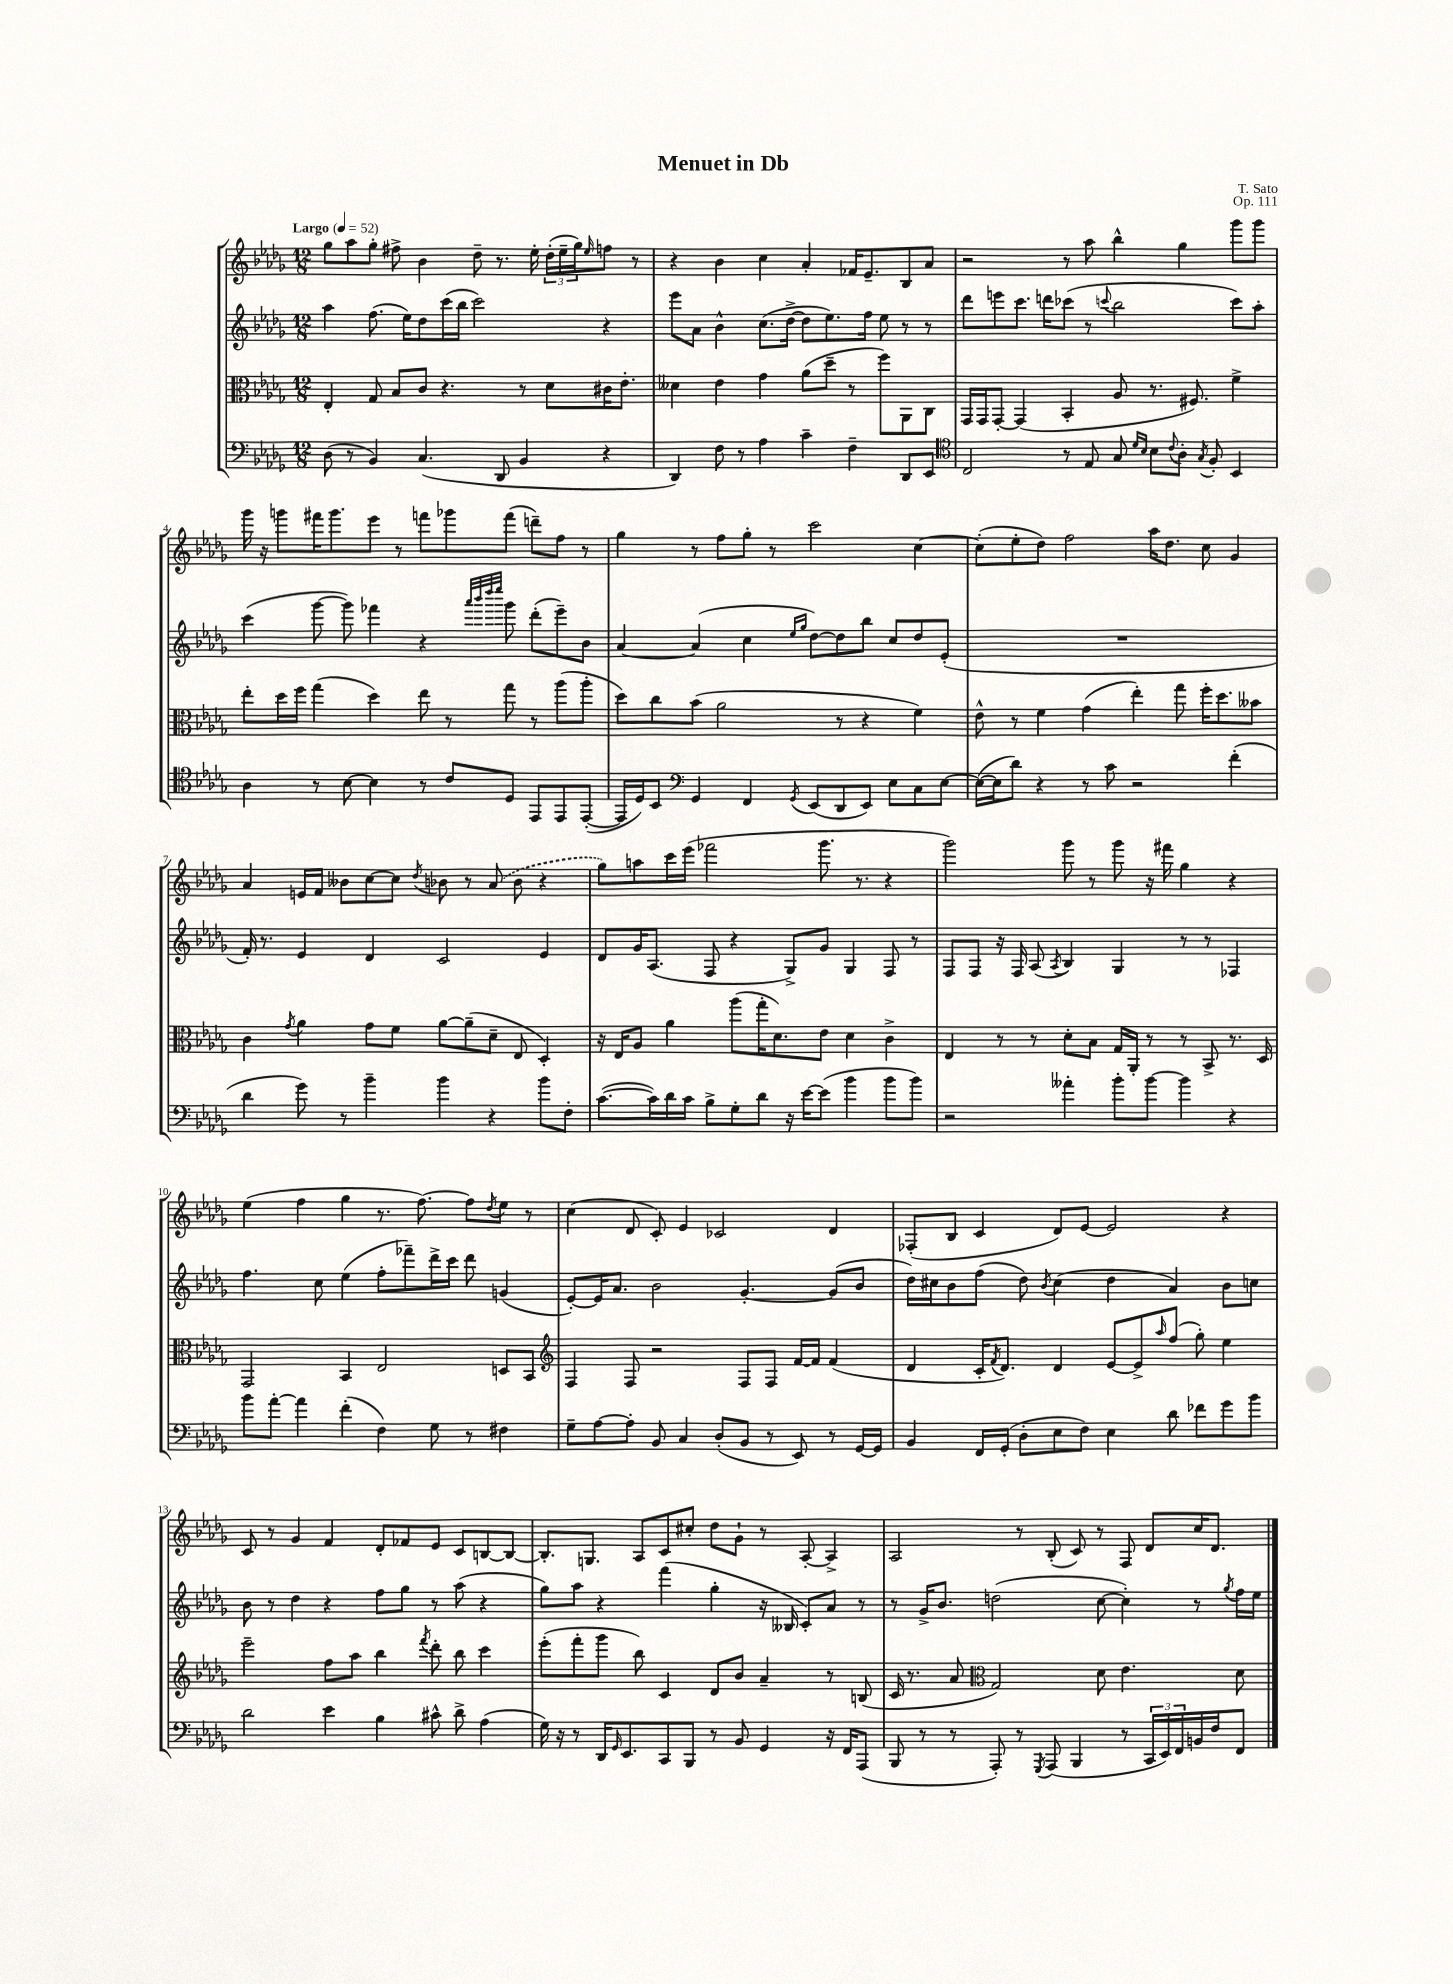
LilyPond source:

\header { title = "Menuet in Db" composer = "T. Sato" opus = "Op. 111" }
<<
\new StaffGroup <<
\new Staff = "s0" {
    \clef treble \key des \major \numericTimeSignature \time 12/8 \tempo "Largo" 4 = 52
    ges''8 aes''8 ges''8-. fis''8-> bes'4 des''8-- r8. ees''16-. \tuplet 3/2 { des''16-.( ees''16-- ges''16) } \grace { ees''16 } f''8 r8 |
    r4 bes'4 c''4 aes'4-. fes'16 ees'8.-- bes8 aes'8 |
    r2 r8 aes''8 bes''4-^ ges''4 ges'''8 ges'''8 |
    ges'''16 r16 g'''8 fis'''16 g'''8. ees'''8 r8 f'''8 ges'''8 f'''8( d'''8--) f''8 r8 |
    ges''4 r8 f''8 ges''8-. r8 c'''2 c''4~ |
    c''8-.( ees''8-. des''8) f''2 aes''16 des''8. c''8 ges'4 |
    aes'4 e'16 f'16 beses'8 c''8~ c''8 \acciaccatura { des''8 } bes'8 r8 \once \slurDashed aes'8( bes'8 r4 |
    ges''8) a''8 c'''16 ees'''16( fes'''2 ges'''8. r8. r4 |
    ges'''2) ges'''8 r8 ges'''8 r16 fis'''16 ges''4 r4 |
    ees''4( f''4 ges''4 r8. f''8.~) f''8 \acciaccatura { des''8 } ees''8 r8 |
    c''4( des'8 c'8-.) ees'4 ces'2 des'4 |
    fes8-.( bes8 c'4 des'8) ees'8~ ees'2 r4 |
    c'8 r8 ges'4 f'4 des'8-. fes'8 ees'8 c'8 b8~ b8~ |
    b8.-. g8. aes8 c'8 cis''8-. des''8 ges'8-! r8 aes8~-. aes4-> |
    aes2 r8 bes8-.( c'8) r8 f8 des'8 c''16 des'8. \bar "|." |
}
\new Staff = "s1" {
    \clef treble \key des \major \numericTimeSignature \time 12/8
    aes''4 f''8.( ees''16) des''8 c'''16( bes''16 c'''2) r4 |
    ees'''8 aes'8 bes'4-^ c''8.( des''16~-> des''8 ees''8.) f''16 ees''8 r8 r8 |
    des'''8 e'''8 c'''8. d'''16 ces'''8( r8 \appoggiatura { c'''8 } bes''2 c'''8) aes''8-. |
    c'''4( ges'''8~ ges'''8) fes'''4 r4 \grace { aes'''32 bes'''32 des''''32 ees''''32 } ges'''8 des'''8-.( ees'''8--) bes'8 |
    aes'4~ aes'4( c''4 \grace { ees''16 ges''16 } des''8~) des''8 bes''8 c''8 des''8 ees'8-.( |
    R1. |
    f'16-.) r8. ees'4 des'4 c'2 ees'4 |
    des'8 ges'16 aes8.( f8 r4 ges8->) ges'8 ges4 f8 r8 |
    f8 f8 r16 f16 aes8( \acciaccatura { aes8 } bes4) ges4 r8 r8 fes4 |
    f''4. c''8 ees''4( f''8-. fes'''8--) des'''16-> c'''16 des'''8 g'4( |
    ees'8~-.) ees'16 aes'8. bes'2 ges'4.~-. ges'8( bes'8 |
    des''16) cis''16 bes'8 f''8( des''8) \acciaccatura { bes'8 } cis''4( des''4 aes'4) bes'8 c''8 |
    bes'8 r8 des''4 r4 f''8 ges''8 r8 aes''8( r4 |
    ges''8) aes''8 r4 f'''4( ges''4-. r16 beses16 c'8-.) aes'8 r8 |
    r8 ges'16-> bes'8. d''2( c''8~ c''4-.) r8 \acciaccatura { ges''8 } f''16 ees''16 \bar "|." |
}
\new Staff = "s2" {
    \clef alto \key des \major \numericTimeSignature \time 12/8
    ees4-. ges8 bes8 c'8 r4. r8 des'8 cis'16 ees'8.-. |
    deses'4 ees'4 ges'4 aes'8( des''8-- r8 f''8) aes,8 c8 |
    ges,16 ges,16 ges,8~-. ges,4( bes,4-. aes8 r8. fis8.) f'4-> |
    ees''8-. des''16 f''16 ges''4( des''4) ees''8 r8 ges''8 r8 aes''8( aes''8-. |
    des''8) c''8 bes'8( aes'2 r8 r4 f'4) |
    ees'8-^ r8 f'4 ges'4( ees''4-.) ges''8 f''16-. des''8. beses'8 |
    c'4 \acciaccatura { ges'8 } aes'4 ges'8 f'8 aes'8~ aes'8--( des'8-- ees8 des4-.) |
    r16 ees16 aes8 aes'4 aes''8( ges''16-. des'8.) ees'8 des'4 c'4-> |
    ees4 r8 r8 des'8-. bes8 ges16 aes,16-. r8 r8 bes,8-> r8. des16 |
    ges,2 bes,4 ees2 d8 bes,8 |
    \clef treble f4 f8 r2 f8 f8 f'16~ f'16 f'4( |
    des'4 c'16-. \acciaccatura { f'8 } des'8.) des'4 ees'8~ ees'8-> \grace { aes''16 } f''8( ges''8-.) ees''4 |
    ees'''2-- f''8 aes''8 bes''4 \acciaccatura { f'''8 } des'''8-. bes''8 c'''4 |
    ees'''8-.( f'''8-. ges'''8 bes''8) c'4 des'8 bes'8 aes'4-- r8 b8( |
    c'16 r8. aes'8 \clef alto ges2) des'8 ees'4. des'8 \bar "|." |
}
\new Staff = "s3" {
    \clef bass \key des \major \numericTimeSignature \time 12/8
    des8( r8 bes,4) c4.( des,8 bes,4 r4 |
    des,4) f8 r8 aes4 c'4-- f4-- des,8 ees,8 |
    \clef tenor c2 r8 ees8 ges8 \grace { des'16 bes16 } bes8 \appoggiatura { c'8 } aes8-. \acciaccatura { ges8 } f8-. bes,4 |
    aes4 r8 bes8~ bes4 r8 c'8 des8 ees,8 ees,8 ees,8~-.( |
    ees,16 des16) bes,8 \clef bass ges,4 f,4 \acciaccatura { ges,8 } ees,8( des,8 ees,8) ees8 c8 ees8~ |
    ees16~( ees16 des'8) r4 r8 c'8 r2 f'4-.( |
    des'4 ges'8) r8 bes'4-- bes'4 r4 bes'8 f8-. |
    c'8.~( c'16) des'16 c'16 bes8-> ges8-. des'8 r16 ees'16~ ees'8( bes'4 bes'8 bes'8) |
    r2 aeses'4-. bes'8-. bes'8~ bes'4 r4 |
    bes'8 aes'8~-. aes'4 f'4-.( f4) ges8 r8 fis4 |
    ges8-- aes8~ aes8-. bes,8 c4 des8-.( bes,8 r8 ees,8) r8 ges,16~ ges,16 |
    bes,4 f,16 ges,16-.( des8-. ees8 f8) ees4 des'8 fes'8 ges'8 bes'8 |
    des'2 ees'4 bes4 cis'8-^ des'8-> aes4( |
    ges16) r16 r8 des,16 \grace { ges,16 } ees,8. c,8 bes,,8 r8 bes,8 ges,4 r16 f,16 aes,,8( |
    bes,,8 r8 r8 aes,,8-.) r8 \acciaccatura { ges,,8 } aes,,8( bes,,4 r8 \tuplet 3/2 { c,16 ees,16) f,16 } b,16 f16 f,8 \bar "|." |
}
>>
>>
